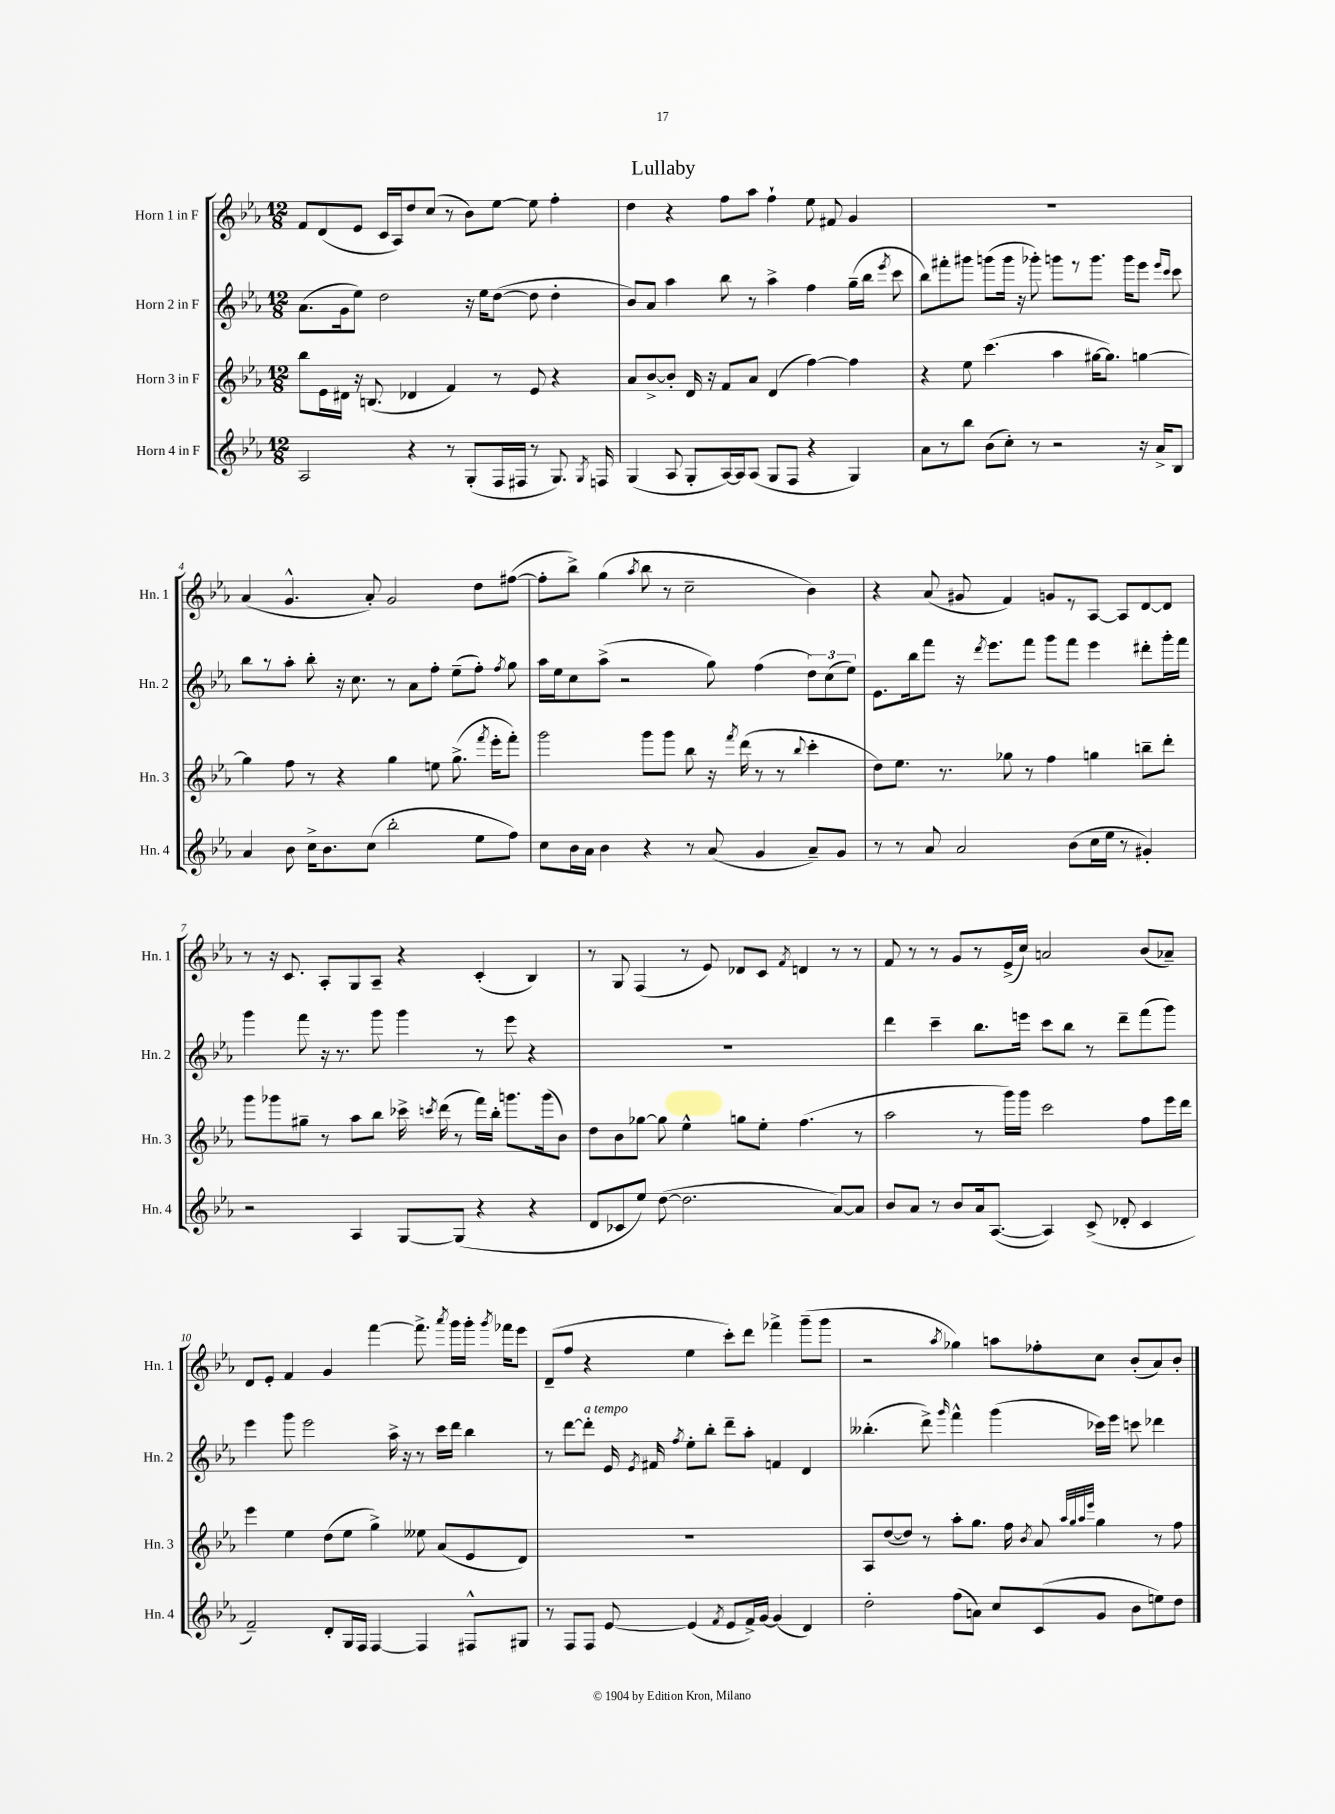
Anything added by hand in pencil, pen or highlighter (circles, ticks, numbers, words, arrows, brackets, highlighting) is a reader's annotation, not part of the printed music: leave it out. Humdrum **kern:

**kern	**kern	**kern	**kern
*part4	*part3	*part2	*part1
*staff4	*staff3	*staff2	*staff1
*I"Horn 4 in F	*I"Horn 3 in F	*I"Horn 2 in F	*I"Horn 1 in F
*I'Hn. 4	*I'Hn. 3	*I'Hn. 2	*I'Hn. 1
*clefG2	*clefG2	*clefG2	*clefG2
*k[b-e-a-]	*k[b-e-a-]	*k[b-e-a-]	*k[b-e-a-]
*M12/8	*M12/8	*M12/8	*M12/8
=1	=1	=1	=1
2A-/	8bb-\L	(8.a-\L	8f/L
.	16e-\L	.	(8d/
.	16d#X\JJ	16g\k	.
.	16r	8ee-\J)	8e-/J
.	(8.Bn/	.	.
.	.	2dd\	16c/LL
.	.	.	16A-/J)
4r	4d-X/	.	8dd/
.	.	.	(8cc/J
8r	4f/)	.	8r
(8G'/L	.	16r	8b-\L)
.	.	16ee-\KL	.
16F/L	8r	([8dd\J	[8ee-\J
16F#X/JJ	.	.	.
8r	8e-/	8dd\]	8ee-\]
8.G/)	4r	4dd'\	4ff'\
8qG/	.	.	.
16Fn/	.	.	.
=2	=2	=2	=2
(4G/	8a-/L	8b-/L)	4dd\
.	[8b-^/	8a-/J	.
8A-/	8b-'/J]	4aa-\	4r
8G'/L	16d/	.	.
.	16r	.	.
[16A-/L)	8f/L	8bb-\	8ff\L
16A-/J]	.	.	.
(8A-/J	8a-/J	8r	8aa-\J
8G/L	(4d/	4aa-^\	4ff`\
8F/J	.	.	.
4r	[4ff\)	4ff\	8ee-\
.	.	.	8f#X/
4G/)	4ff\]	(16gg~\LL	4g/
.	.	16bb-\JJ	.
.	.	8qeee-/	.
.	.	8ccc\	.
=3	=3	=3	=3
8a-\L	4r	8bb-\L)	1.r
8r	.	8fff#X'\	.
8bb-\J	8ee-\	8ggg#X\J	.
(8b-\L	(4.ccc\	(8gggn\L	.
8cc'\J)	.	16ggg\Jk	.
.	.	16r	.
8r	.	8ggg-X'\)	.
2r	4aa-\	8gggn\L	.
.	.	8r	.
.	[16gg#X\KL	8.ggg\J	.
.	8.gg#\J])	.	.
.	.	16ggg\KL	.
16r	[4ggn\	8eee-\J	.
16a-^/KL	.	.	.
.	.	16qqeee-/LL	.
.	.	16qqccc/JJ	.
8B-/J	.	8ccc\	.
!!LO:LB:g=z
=4	=4	=4	=4
4a-/	4gg\]	8bb-\L	(4a-/
.	.	8r	.
8b-\	8ff\	8aa-'\J	4.g^^/
16cc^\KL	8r	8bb-'\	.
8.b-\	.	.	.
.	4r	16r	.
.	.	8.cc\	.
(8cc\J	.	.	8a-'/)
2bb-'\	4gg\	8r	2g/
.	.	8a-\L	.
.	8een\	8ff'\J	.
.	(8.gg^\	(8ee-~\L	.
8ee-\L	.	8ff'\J)	8dd\L
.	8qfff/	.	.
.	16eee-'\KL	.	.
.	.	8qff/	.
8ff\J)	8fff'\J)	8gg\	([8ff#X\J
=5	=5	=5	=5
8cc\L	2ggg\	16aa-\LL	8ff#'\L]
.	.	16ee-\J	.
16b-\L	.	8cc\	8bb-^\J)
16a-\JJ	.	.	.
4b-\	.	(8aa-^\J	(4gg\
.	.	2r	.
.	.	.	8qaa-/
4r	8ggg\L	.	8bb-\
.	8ggg\J	.	8r
8r	8bb-\	.	2cc~\
(8a-/	16r	8gg\)	.
.	8qfff/	.	.
.	(16ddd\	.	.
4g/	8r	(4ff\	.
.	8r	.	.
.	8qqbb-/	.	.
8a-~/L)	4ccc'\	12dd\L)	4b-\)
.	.	(12cc\	.
8g/J	.	.	.
.	.	12ee-\J)	.
=6	=6	=6	=6
8r	8dd\L)	8.e-\L	4r
8r	8.ee-\J	.	.
.	.	16bb-\k	.
8a-/	.	8fff\J	(8a-/
.	8.r	.	.
2a-/	.	16r	8g#X/
.	.	8qddd/	.
.	.	8.eee-\L	.
.	8gg-X\	.	4f/)
.	8r	8fff\J	.
.	4ff\	8ggg\L	8gn/L
(8b-\L	.	8fff\J	8r
16cc\L	4ggn\	4eee-\	[8A-/J
16ee-\JJ	.	.	.
8r	.	.	8A-/L]
4g#X'/)	8bbn~\L	8ddd#X'\L	[8d/
.	8ddd'\J	16ggg'\L	8d/J]
.	.	16fff\JJ	.
!!LO:LB:g=z
=7	=7	=7	=7
2r	8ggg\L	4ggg\	8r
.	8ggg-X\	.	16r
.	.	.	8.c/
.	8gg#X~\J	8fff\	.
.	8r	16r	8A-'/L
.	.	8.r	.
4A-/	8aa-\L	.	8G/
.	8bb-\J	8ggg\	8A-~/J
[8G/L	16ccc-X^\	4ggg\	4r
.	8qcccn/	.	.
.	(16ddd\	.	.
(8G/J]	8r	.	.
4r	16fff\LL)	8r	(4c'/
.	16bb-'\JJ	.	.
.	8.gggn\L	8eee-\	.
4r	.	4r	4B-/)
.	(16ggg\k	.	.
.	8b-\J)	.	.
=8	=8	=8	=8
8d/L	8dd\L	1.r	8r
8c-X/	8b-\	.	8G/
8ee-/J)	[8gg-X\J	.	(4F/
([8dd\	8gg-\]	.	.
2.dd\]	4ee-^^\	.	8r
.	.	.	8e-/)
.	8ggn\L	.	8d-X/L
.	8ee-'\J	.	8c/J
.	.	.	8qf/
.	(4.ff\	.	4dn/
[8a-/L)	.	.	8r
8a-/J]	8r	.	8r
=9	=9	=9	=9
8b-/L	2aa-\	4ddd\	8f/
8a-/J	.	.	8r
8r	.	4ccc~\	8r
8b-/L	.	.	8g/L
16a-/k	8r	8.bb-\L	8r
([8.A-/J	.	.	.
.	16ggg\LL)	.	(16e-^/L
.	16ggg\JJ	16eeen\Jk	16cc/JJ)
4A-/])	2ccc\	8ccc\L	2an/
.	.	8bb-\J	.
(8c^/	.	8r	.
8d-X'/	.	8ddd~\L	.
4c/	8ff\L	(8fff\	(8b-/L
.	16eee-\L	8ggg\J)	8a-X~/J)
.	16ddd\JJ	.	.
!!LO:LB:g=z
=10	=10	=10	=10
2f~/)	4eee-\	4eee-\	8d/L
.	.	.	8e-'/J
.	4ee-\	8ggg\	4f/
.	.	2eee-\	.
8d'/L	(8dd\L	.	4g/
16G/L	8ee-\J	.	.
16F/JJ	.	.	.
[4F/	4gg^\)	.	[4fff\
.	.	16aa-^\	.
.	.	16r	.
4F/]	8ee--X\	8r	8.fff^\]
.	(8a-/L	16ccc\LL	.
.	.	.	8qaaa-/
.	.	16ddd\JJ	16ggg\LL
8F#X^^/L	8e-/	4bb-\	16ggg'\JJ
.	.	.	8qggg/
.	.	.	16fff-X\KL
8G#X/J	8d/J)	.	8eee-\J
=11	=11	=11	=11
8r	1.r	8r	(8d~/L
8F/L	.	[8ddd\L	8ff/J
!	!	!LO:TX:a:i:t=a tempo	!
8F/J	.	8ddd'\J]	4r
[8e-/	.	16e-/	.
.	.	8qe-/	.
.	.	16f#X/	.
.	.	8qff/	.
(4e-/]	.	8ee-'\L	4ee-\
.	.	8bb-'\J	.
8qf/	.	.	.
8e-/L	.	8ddd~\L	8ccc'\L)
16f^/L)	.	8aa-'\J	8ddd\J
[16g/JJ	.	.	.
(4g/]	.	4fn/	4fff-X^\
4d/)	.	4d/	(8ggg~\L
.	.	.	8ggg\J
=12	=12	=12	=12
2dd'\	8A-/L	(4.bb--X'\	2r
.	([8dd/	.	.
.	8dd/J])	.	.
.	8r	8ddd^\)	.
.	.	16qqggg/	8qaa-/
(8ff\L	8aa-'\L	4fff^^\	4gg-X\)
8an\J)	8.gg\J	.	.
8cc/L	.	(4ggg\	8aan\L
.	16ff\	.	.
.	8qb-/	.	.
(8c/	8a-/	.	8ff-X'\
.	32qqaa-/LLL	.	.
.	32qqgg/	.	.
.	32qqaa-/	.	.
.	32qqeee-/JJJ	.	.
8g/J	4gg\	16ccc-X\LL)	8cc\J
.	.	16eee-\JJ	.
8b-\L	.	8cccn\	(8b-'/L
8een\)	8r	4ddd-X\	8a-/)
8dd\J	8ff\	.	8b-'/J
==	==	==	==
*-	*-	*-	*-
